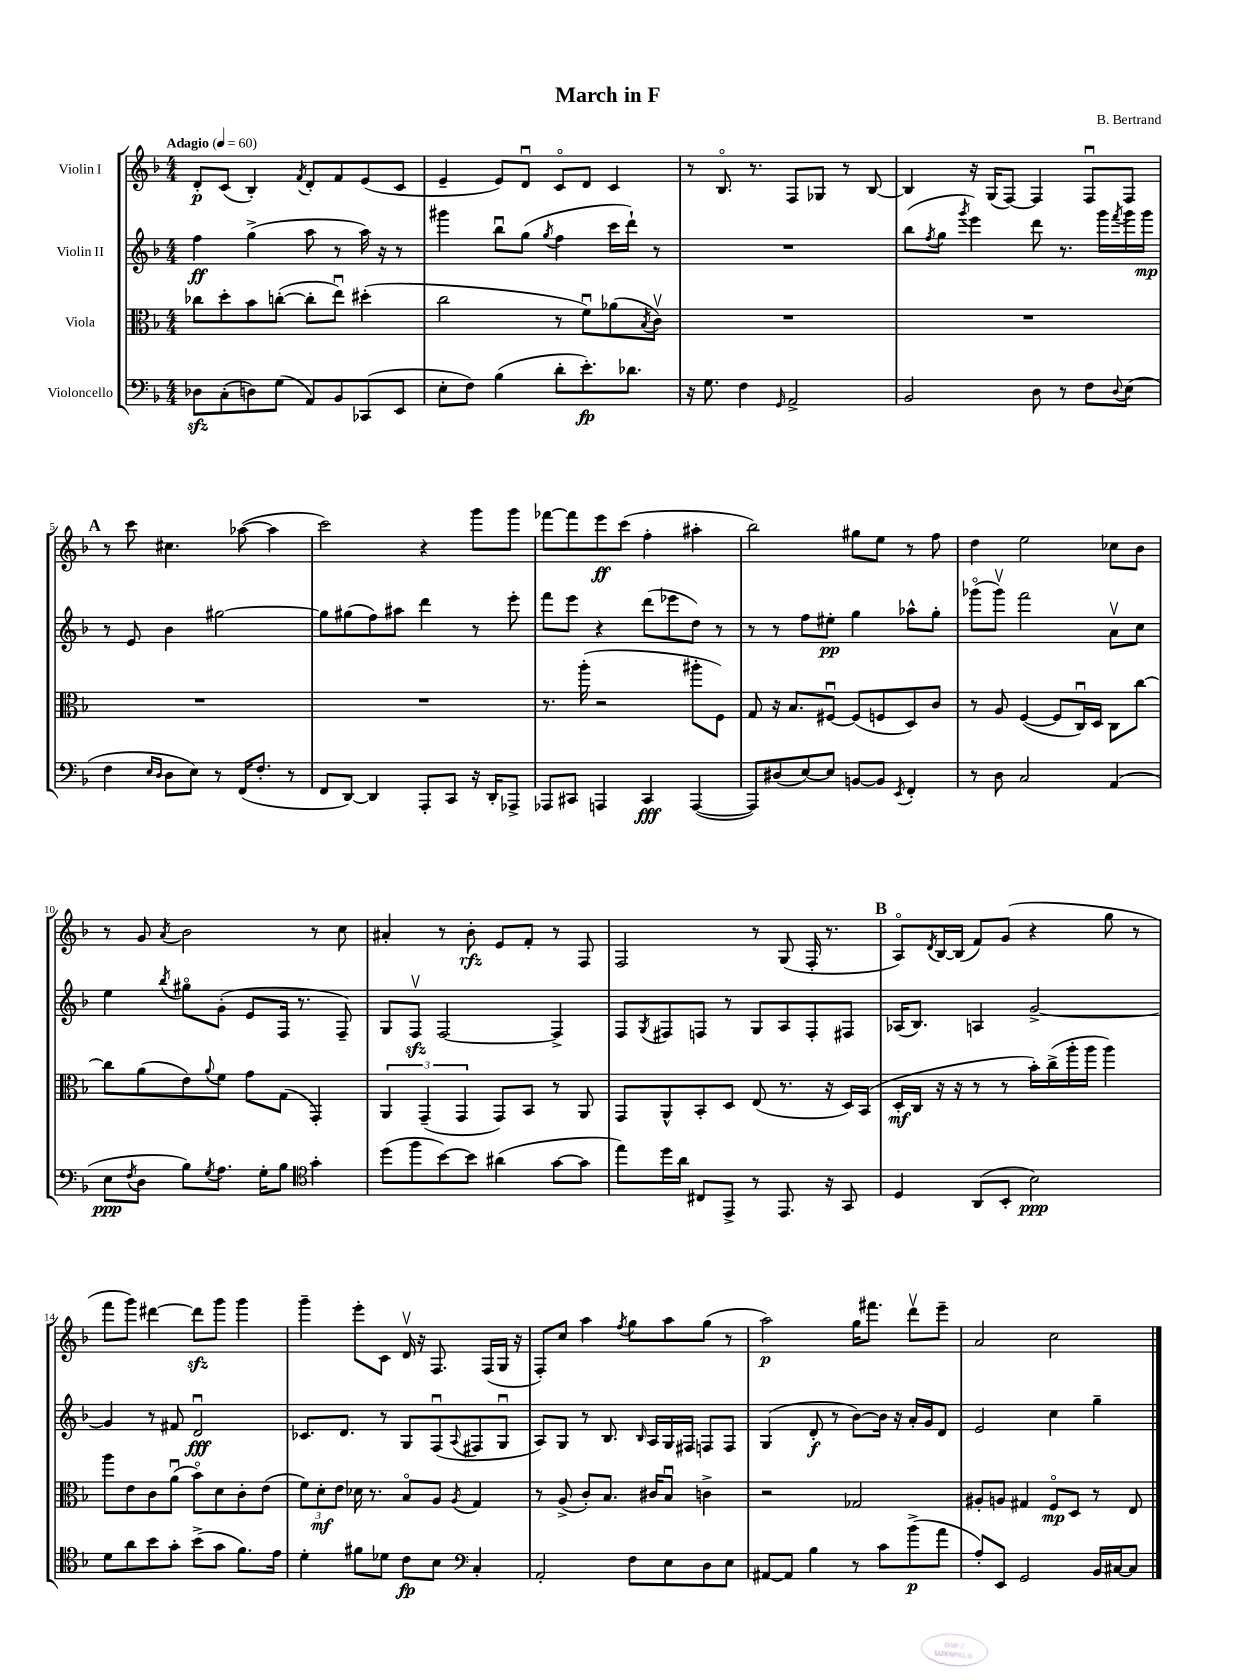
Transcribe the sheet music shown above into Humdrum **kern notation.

**kern	**dynam	**kern	**dynam	**kern	**dynam	**kern	**dynam
*part4	*part4	*part3	*part3	*part2	*part2	*part1	*part1
*staff4	*staff4	*staff3	*staff3	*staff2	*staff2	*staff1	*staff1
*I"Violoncello	*	*I"Viola	*	*I"Violin II	*	*I"Violin I	*
*clefF4	*	*clefC3	*	*clefG2	*	*clefG2	*
*k[b-]	*	*k[b-]	*	*k[b-]	*	*k[b-]	*
*M4/4	*	*M4/4	*	*M4/4	*	*M4/4	*
*MM60	*	*MM60	*	*MM60	*	*MM60	*
=1	=1	=1	=1	=1	=1	=1	=1
!	!	!	!	!	!	!LO:TX:a:B:t=Adagio	!
8D-Xzz\L	.	8cc-X\L	.	4ff\	ff	8d'/L	p
(8C'\	.	8dd'\	.	.	.	(8c/J	.
8Dn\)	.	8b-\	.	(4gg^\	.	4B-'/)	.
(8G\J	.	([8ccn'\J	.	.	.	.	.
.	.	.	.	.	.	8qf/	.
8AA/L)	.	8cc'\L]	.	8aa\	.	8d'/L	.
8BB-/	.	8eeu\J)	.	8r	.	8f/	.
(8CC-X/	.	(4dd#X'\	.	16aa\)	.	(8e/	.
.	.	.	.	16r	.	.	.
8EE/J	.	.	.	8r	.	8c/J	.
=2	=2	=2	=2	=2	=2	=2	=2
8E'\L	.	2cc\	.	4ggg#X\	.	4e~/	.
8F\J)	.	.	.	.	.	.	.
(4B-\	.	.	.	8bb-u\L	.	8e/L)	.
.	.	.	.	(8gg\J	.	8du/J	.
.	.	.	.	8qgg/	.	.	.
8d'\L	.	8r	.	4ff\	.	8c/L	.
8.e'\)	fp	8fu\L)	.	.	.	8d/J	.
.	.	(8a-X\	.	16ccc\LL	.	4c/	.
8.d-X\J	.	.	.	16ddd`\JJ)	.	.	.
.	.	8qB-/	.	.	.	.	.
.	.	8cv\J)	.	8r	.	.	.
=3	=3	=3	=3	=3	=3	=3	=3
16r	.	1r	.	1r	.	8r	.
8.G\	.	.	.	.	.	.	.
.	.	.	.	.	.	8.B-/	.
4F\	.	.	.	.	.	.	.
.	.	.	.	.	.	8.r	.
16qqGG/	.	.	.	.	.	.	.
2AA^/	.	.	.	.	.	8F/L	.
.	.	.	.	.	.	8G-X/J	.
.	.	.	.	.	.	8r	.
.	.	.	.	.	.	[8B-/	.
=4	=4	=4	=4	=4	=4	=4	=4
2BB-/	.	1r	.	(8bb-\L	.	4B-/]	.
.	.	.	.	8qff/	.	.	.
.	.	.	.	8gg\J	.	.	.
.	.	.	.	8qggg/	.	.	.
.	.	.	.	4eee\)	.	16r	.
.	.	.	.	.	.	(16G/KL	.
.	.	.	.	.	.	[8F/J)	.
8D\	.	.	.	8ddd\	.	4F/]	.
8r	.	.	.	8.r	.	.	.
8F\L	.	.	.	.	.	8Fu/L	.
.	.	.	.	16ggg\LL	.	.	.
8qqD/	.	.	.	8qfff/	.	.	.
(8E\J	.	.	.	16ggg\	.	8F/J	.
.	.	.	.	16ggg\JJ	mp	.	.
!!LO:LB:g=z
!!LO:REH:place=s1:t=A
=5	=5	=5	=5	=5	=5	=5	=5
4F\	.	1r	.	8r	.	8r	.
.	.	.	.	8e/	.	8ccc\	.
16qqE/LL	.	.	.	.	.	.	.
16qqD/JJ	.	.	.	.	.	.	.
8D\L	.	.	.	4b-\	.	4.cc#X\	.
8E\J)	.	.	.	.	.	.	.
8r	.	.	.	[2gg#X\	.	.	.
(16FF/KL	.	.	.	.	.	([8aa-X\	.
8.F'/J	.	.	.	.	.	.	.
.	.	.	.	.	.	4aa-\]	.
8r	.	.	.	.	.	.	.
=6	=6	=6	=6	=6	=6	=6	=6
8FF/L	.	1r	.	8gg#\L]	.	2ccc\)	.
[8DD/J)	.	.	.	(8gg#X\	.	.	.
4DD/]	.	.	.	8ff\)	.	.	.
.	.	.	.	8aa#X\J	.	.	.
8AAA'/L	.	.	.	4ddd\	.	4r	.
8CC/J	.	.	.	.	.	.	.
16r	.	.	.	8r	.	8ggg\L	.
16DD'/KL	.	.	.	.	.	.	.
8AAA-X^/J	.	.	.	8eee'\	.	8ggg\J	.
=7	=7	=7	=7	=7	=7	=7	=7
8AAA-X/L	.	8.r	.	8fff\L	.	[8fff-X\L	.
8CC#X/J	.	.	.	8eee\J	.	8fff-\]	.
.	.	(16aa'\	.	.	.	.	.
4AAAn/	.	2r	.	4r	.	8eee\	ff
.	.	.	.	.	.	(8ccc\J	.
4CC#/	fff	.	.	(8ddd\L	.	4ff'\	.
.	.	.	.	8eee-X\	.	.	.
([4AAA/	.	8aa#X'\L	.	8dd\J)	.	4aa#X'\	.
.	.	8F\J)	.	8r	.	.	.
=8	=8	=8	=8	=8	=8	=8	=8
8AAA/L])	.	8G/	.	8r	.	2bb-\)	.
(8D#X/	.	16r	.	8r	.	.	.
.	.	8.B-/L	.	.	.	.	.
[8E/)	.	.	.	8ff\L	.	.	.
8E/J]	.	[8F#Xu/J	.	8ee#X'\J	pp	.	.
[8BBn/L	.	(8F#/L]	.	4gg\	.	8gg#X\L	.
8BB/J]	.	8Fn/	.	.	.	8ee\J	.
8qEE/	.	.	.	.	.	.	.
4FF'/	.	8D/)	.	8aa-X^^\L	.	8r	.
.	.	8c/J	.	8gg'\J	.	8ff\	.
=9	=9	=9	=9	=9	=9	=9	=9
8r	.	8r	.	(8ggg-X\L	.	4dd\	.
8D\	.	8A/	.	8ggg-v\J)	.	.	.
2C/	.	([4F/	.	2fff\	.	2ee\	.
.	.	8F/L]	.	.	.	.	.
.	.	16Cu/L)	.	.	.	.	.
.	.	16D/JJ	.	.	.	.	.
(4AA/	.	8C\L	.	8av\L	.	8cc-X\L	.
.	.	[8cc\J	.	8cc\J	.	8b-\J	.
!!LO:LB:g=z
=10	=10	=10	=10	=10	=10	=10	=10
8E\L	ppp	8cc\L]	.	4ee\	.	8r	.
8qF/	.	.	.	.	.	.	.
8D\J	.	(8a\	.	.	.	8g/	.
.	.	.	.	8qbb-/	.	8qa/	.
8B-\L)	.	8e\)	.	8gg#X\L	.	2b-\	.
8qG/	.	8qqa/	.	.	.	.	.
8.A\J	.	8f\J	.	(8g'\J	.	.	.
.	.	8g\L	.	8e/L	.	.	.
16G'\KL	.	.	.	.	.	.	.
8B-\J	.	(8G\J	.	16F/Jk	.	.	.
.	.	.	.	8.r	.	.	.
*clefC4	*	*	*	*	*	*	*
4g'\	.	4GG'/)	.	.	.	8r	.
.	.	.	.	8F~/)	.	8cc\	.
=11	=11	=11	=11	=11	=11	=11	=11
(8dd\L	.	6AA/	.	8G/L	.	4a#X'/	.
8ff\	.	.	.	8Fzzv/J	.	.	.
.	.	(6GG~/	.	.	.	.	.
[8b-\)	.	.	.	[2F/	.	8r	.
.	.	6GG/	.	.	.	.	.
8b-\J]	.	.	.	.	.	8b-'\	rfz
(4a#X\	.	8GG/L)	.	.	.	8e/L	.
.	.	8BB-/J	.	.	.	8f'/J	.
[8g\L	.	8r	.	4F^/]	.	8r	.
8g\J]	.	8AA/	.	.	.	8F/	.
=12	=12	=12	=12	=12	=12	=12	=12
8ee\L)	.	8GG/L	.	8F/L	.	2F/	.
.	.	.	.	8qG/	.	.	.
16dd\L	.	8AA^^/	.	8F#X/	.	.	.
16a\JJ	.	.	.	.	.	.	.
8C#X/L	.	8BB-'/	.	8Fn/J	.	.	.
8EE^/J	.	8D/J	.	8r	.	.	.
8r	.	(8E/	.	8G/L	.	8r	.
8.EE/	.	8.r	.	8A/	.	(8G/	.
.	.	.	.	8F'/	.	16F'/	.
16r	.	16r	.	.	.	8.r	.
8GG/	.	16D/LL)	.	8F#X/J	.	.	.
.	.	(16BB-/JJ	.	.	.	.	.
!!LO:REH:place=s1:t=B
=13	=13	=13	=13	=13	=13	=13	=13
4D/	.	16D'/LL	mf	(16A-X/KL	.	8A/L)	.
.	.	16C/JJ	.	8.B-/J)	.	.	.
.	.	.	.	.	.	8qd/	.
.	.	16r	.	.	.	[16B-/L	.
.	.	16r	.	.	.	(16B-/JJ]	.
(8AA/L	.	8r	.	4An/	.	8f/L)	.
8BB-'/J	.	8r	.	.	.	(8g/J	.
2B-\)	ppp	16b-'\LL)	.	[2g^/	.	4r	.
.	.	(16cc^\	.	.	.	.	.
.	.	16aa'\	.	.	.	.	.
.	.	16aa\JJ	.	.	.	.	.
.	.	4aa\)	.	.	.	8gg\	.
.	.	.	.	.	.	8r	.
!!LO:LB:g=z
=14	=14	=14	=14	=14	=14	=14	=14
8d\L	.	8aa\L	.	4g/]	.	8fff\L	.
8a\	.	8e\	.	.	.	8ggg\J)	.
8b-\	.	8c\	.	8r	.	[4ddd#X\	.
8g'\J	.	(8au\J	.	8f#X/	.	.	.
(8b-^\L	.	8b-\L)	.	2du/	fff	8ddd#zz\L]	.
8g\J	.	8d\	.	.	.	8ggg\J	.
8.f\L)	.	8c'\	.	.	.	4ggg\	.
.	.	(8e\J	.	.	.	.	.
16e\Jk	.	.	.	.	.	.	.
=15	=15	=15	=15	=15	=15	=15	=15
4d'\	.	12f\L)	.	8.c-X/L	.	4ggg~\	.
.	.	12d'\	mf	.	.	.	.
.	.	12e\J	.	.	.	.	.
.	.	.	.	8.d/J	.	.	.
8f#X\L	.	16d-X\	.	.	.	8eee'\L	.
.	.	8.r	.	.	.	.	.
8d-X\J	.	.	.	8r	.	8c\J	.
8c\L	fp	8B-/L	.	8G/L	.	16dv/	.
.	.	.	.	.	.	16r	.
8B-\J	.	8A/J	.	(8Fu/	.	8.F/	.
*clefF4	*	*	*	*	*	*	*
.	.	8qA/	.	8qqA/	.	.	.
4C'/	.	4G/	.	8F#X/	.	.	.
.	.	.	.	.	.	(16F/LL	.
.	.	.	.	8Gu/J	.	16G/JJ	.
.	.	.	.	.	.	16r	.
=16	=16	=16	=16	=16	=16	=16	=16
2AA'/	.	8r	.	8A/L)	.	8F'/L)	.
.	.	(8A^/	.	8G/J	.	8cc/J	.
.	.	8c'/L)	.	8r	.	4aa\	.
.	.	8.B-/J	.	8.B-/	.	.	.
.	.	.	.	.	.	8qff/	.
8F\L	.	.	.	.	.	8gg\L	.
.	.	.	.	16qqB-/	.	.	.
.	.	16c#X/KL	.	16A/LL	.	.	.
8E\	.	8B-u/J	.	16G/	.	8aa\	.
.	.	.	.	16F#X/JJ	.	.	.
8D\	.	4cn^\	.	8Fn/L	.	(8gg\J	.
8E\J	.	.	.	8F/J	.	8r	.
=17	=17	=17	=17	=17	=17	=17	=17
[8AA#X/L	.	2r	.	(4G/	.	2aa\)	p
8AA#/J]	.	.	.	.	.	.	.
4B-\	.	.	.	8d'/	f	.	.
.	.	.	.	8r	.	.	.
8r	.	2G-X/	.	[8b-\L)	.	16gg\KL	.
.	.	.	.	.	.	8.fff#X\J	.
8c\L	.	.	.	16b-\Jk]	.	.	.
.	.	.	.	16r	.	.	.
(8b-^\	p	.	.	16a'/LL	.	8dddv\L	.
.	.	.	.	16g/J	.	.	.
8a\J	.	.	.	8d/J	.	8eee~\J	.
=18	=18	=18	=18	=18	=18	=18	=18
8A'/L)	.	8A#X'/L	.	2e/	.	2a/	.
8EE/J	.	8An/J	.	.	.	.	.
2GG/	.	4G#X/	.	.	.	.	.
.	.	8F/L	mp	4cc\	.	2cc\	.
.	.	8D/J	.	.	.	.	.
16BB-/LL	.	8r	.	4gg~\	.	.	.
[16C#X/J	.	.	.	.	.	.	.
8C#/J]	.	8E/	.	.	.	.	.
==	==	==	==	==	==	==	==
*-	*-	*-	*-	*-	*-	*-	*-
